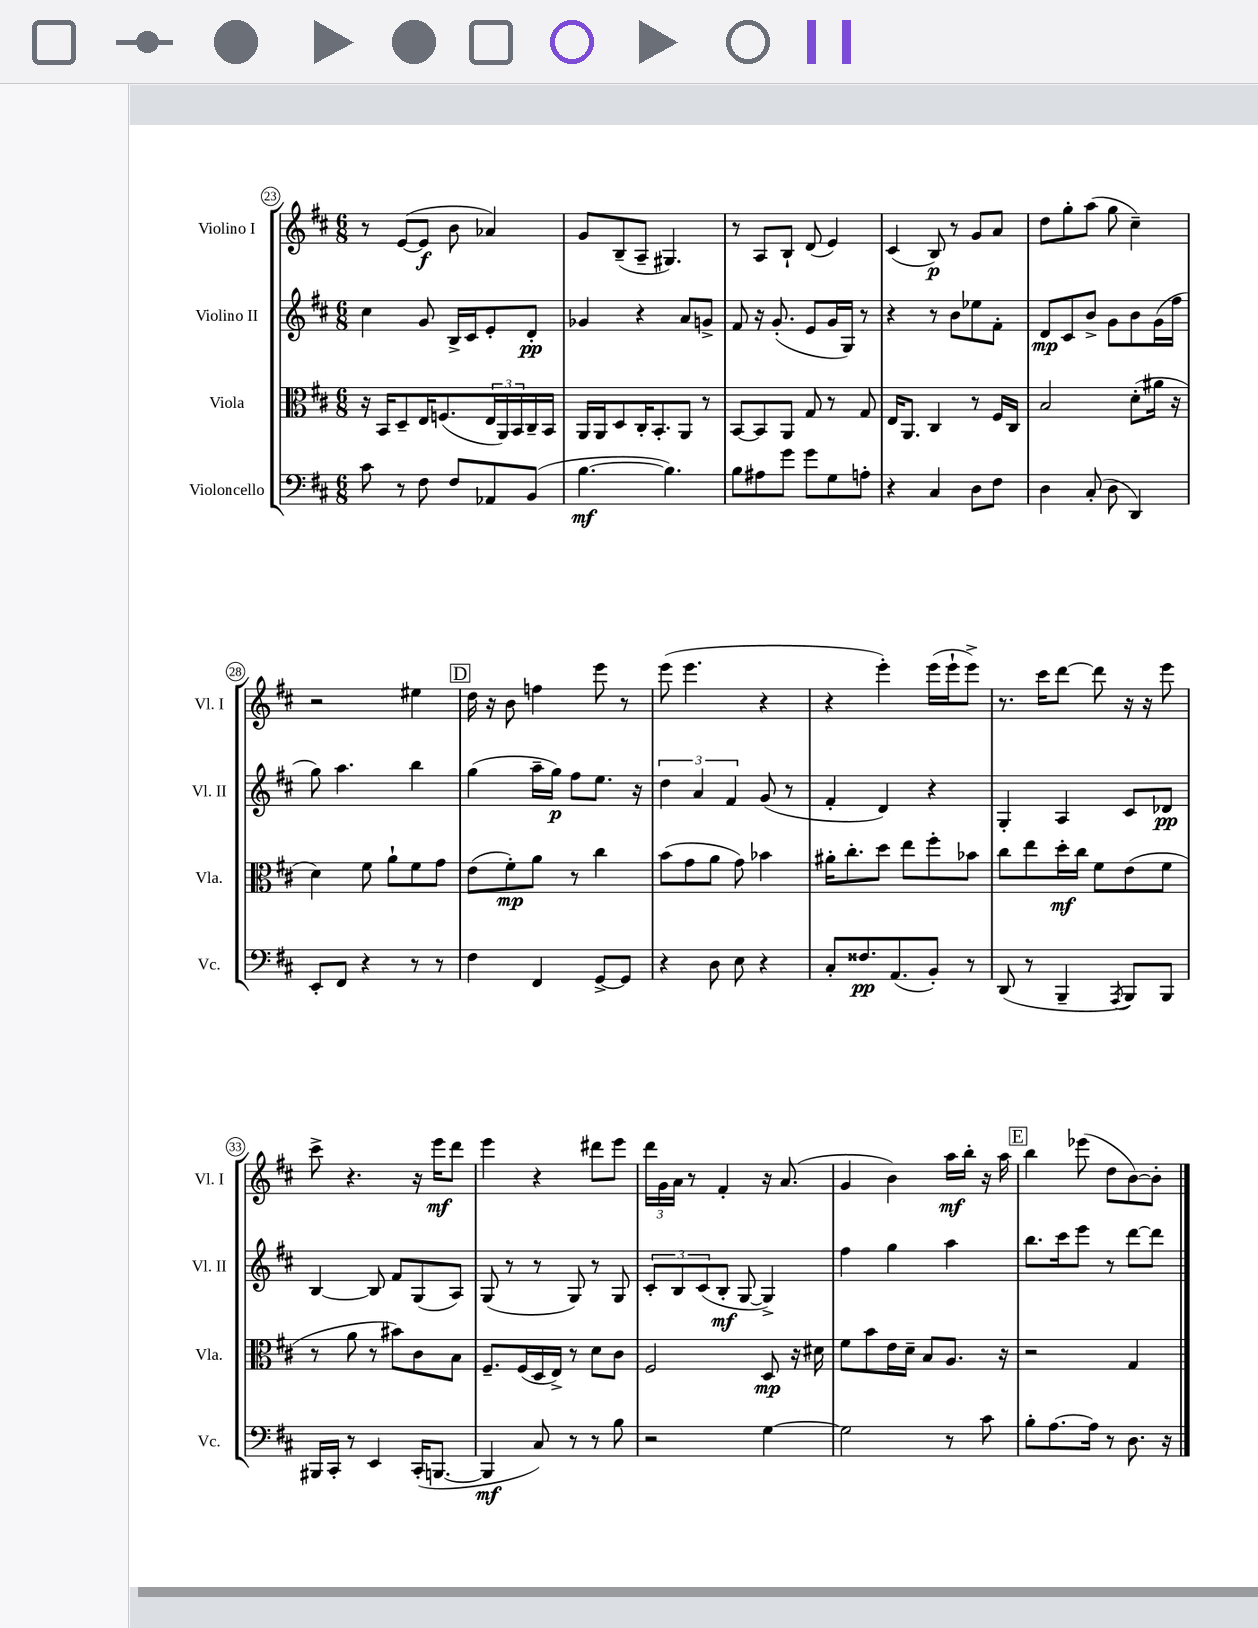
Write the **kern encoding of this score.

**kern	**kern	**kern	**kern
*staff4	*staff3	*staff2	*staff1
*clefF4	*clefC3	*clefG2	*clefG2
*k[f#c#]	*k[f#c#]	*k[f#c#]	*k[f#c#]
*M6/8	*M6/8	*M6/8	*M6/8
8c#\	16r	4cc#\	8r
.	16BB/LK	.	.
8r	8D~/	.	([8e/L
8F#\	16E/K	8g/	8e/]J
.	(8.F/	.	.
8F#/L	.	16B^/LL	8b\
.	.	16c#/J	.
8AA-/	24E/L	8e'/	4a-/)
.	24AA/)	.	.
.	24BB/	.	.
(8BB/J	16C#~/	8d'/J	.
.	16BB/JJ	.	.
=	=	=	=
[4.B\	16AA/LL	4g-/	8g/L
.	16AA/J	.	.
.	8D/	.	(8B~/
.	16C#'/K	4r	8A~/J
.	8.BB'/	.	.
4.B\])	.	.	4.G#/)
.	8AA/J	8a/L	.
.	8r	8g^/J	.
=	=	=	=
8B\L	[8BB/L	8f#/	8r
8A#\	8BB/]	16r	8A/L
.	.	(8.g'/	.
8g\J	8AA/J	.	8B`/J
8g\L	8G/	8e/L	(8d/
8G\	8r	16g/L	4e/)
.	.	16G/JJ)	.
8A'\J	8G/	8r	.
=	=	=	=
4r	16E/LK	4r	(4c#/
.	8.AA/J	.	.
4C#/	4C#/	8r	8B/)
.	.	8b\L	8r
8D\L	8r	8ee-\	8g/L
8F#\J	16F#/LL	8f#'\J	8a/J
.	16C#/JJ	.	.
=	=	=	=
4D\	2B/	8d/L	8dd\L
.	.	8c#/	8gg'\
(8C#'/	.	8b^/J	(8aa\J
8D\	.	8g\L	8gg\
4DD/)	(8d'\L	8b\	4cc#~\)
.	16a#\Jk	(16g\L	.
.	16r	16ff#\JJ	.
=	=	=	=
8EE'/L	4d\)	8gg\)	2r
8FF#/J	.	4.aa\	.
4r	8f#\	.	.
.	8a`\L	.	.
8r	8f#\	4bb\	4ee#\
8r	8g\J	.	.
=	=	=	=
4F#\	(8e\L	(4gg\	16dd\
.	.	.	16r
.	8f#'\)	.	8b\
4FF#/	8a\J	16aa~\LL	4ff\
.	.	16gg\JJ)	.
.	8r	8ff#\L	.
[8GG^/L	4cc#\	8.ee\J	8eee\
8GG/]J	.	.	8r
.	.	16r	.
=	=	=	=
4r	(8b\L	6dd\	(8eee\
.	8g\	.	4.eee\
.	.	6a/	.
8D\	8a\J	.	.
.	.	6f#/	.
8E\	8g\)	.	.
4r	4b-\	(8g/	4r
.	.	8r	.
=	=	=	=
8C#'/L	16a#'\LK	4f#'/	4r
.	8.cc#'\	.	.
8.F##/	.	.	.
.	8dd\J	4d/)	4eee'\)
(8.AA/	.	.	.
.	8ee\L	.	.
8BB'/J)	8ff#'\	4r	(16eee\LL
.	.	.	16eee`\J
8r	8b-\J	.	8eee^\J)
=	=	=	=
(8DD/	8cc#\L	4G'/	8.r
8r	8ee\	.	.
.	.	.	16ccc#\LK
4BBB~/	16dd'\L	4A/	[8ddd\J
.	16cc#\JJ	.	.
.	8f#\L	.	8ddd\]
8qAAA/	.	.	.
8BBB/L)	(8e\	8c#/L	16r
.	.	.	16r
8BBB/J	8f#\J	8d-/J	8eee\
=	=	=	=
16BBB#/LL	8r	[4B/	8ccc#^\
16CC#'/JJ	.	.	.
8r	8a\	.	4.r
4EE/	8r	8B/]	.
.	8b#\L)	8f#/L	.
(16CC#'/LK	8c#\	(8G/	16r
[8.BBB/J	.	.	16eee\LK
.	8B\J	8A/J)	8ddd\J
=	=	=	=
4BBB/]	8.F#~/L	(8G/	4eee\
.	.	8r	.
.	(16F#/L	.	.
8C#/)	16D/	8r	4r
.	16E^/JJ)	.	.
8r	8r	8G/)	.
8r	8d\L	8r	8ddd#\L
8B\	8c#\J	8G/	8eee\J
=	=	=	=
2r	2F#/	12c#'/L	24ddd\LL
.	.	.	24g\
.	.	12B/	24a\JJ
.	.	.	8r
.	.	(12c#/	.
.	.	8B'/J	4f#'/
.	.	[8G/	.
[4G\	8D/	4G^/])	16r
.	.	.	(8.a/
.	16r	.	.
.	16d#\	.	.
=	=	=	=
2G\]	8f#\L	4ff#\	4g/
.	8b\	.	.
.	16e\L	4gg\	4b\)
.	16d~\JJ	.	.
.	8B/L	.	.
8r	8.A/J	4aa\	16aa\LL
.	.	.	16bb'\JJ
8c#\	.	.	16r
.	16r	.	16aa\
=	=	=	=
8B'\L	2r	8.bb\L	4bb\
[8.A\	.	.	.
.	.	16ccc#\k	.
.	.	8eee\J	(8eee-\
16A\]Jk	.	.	.
8r	.	8r	8dd\L
8.D\	4G/	[8ddd\L	[8b\)
.	.	8ddd\]J	8b'\]J
16r	.	.	.
==	==	==	==
*-	*-	*-	*-
